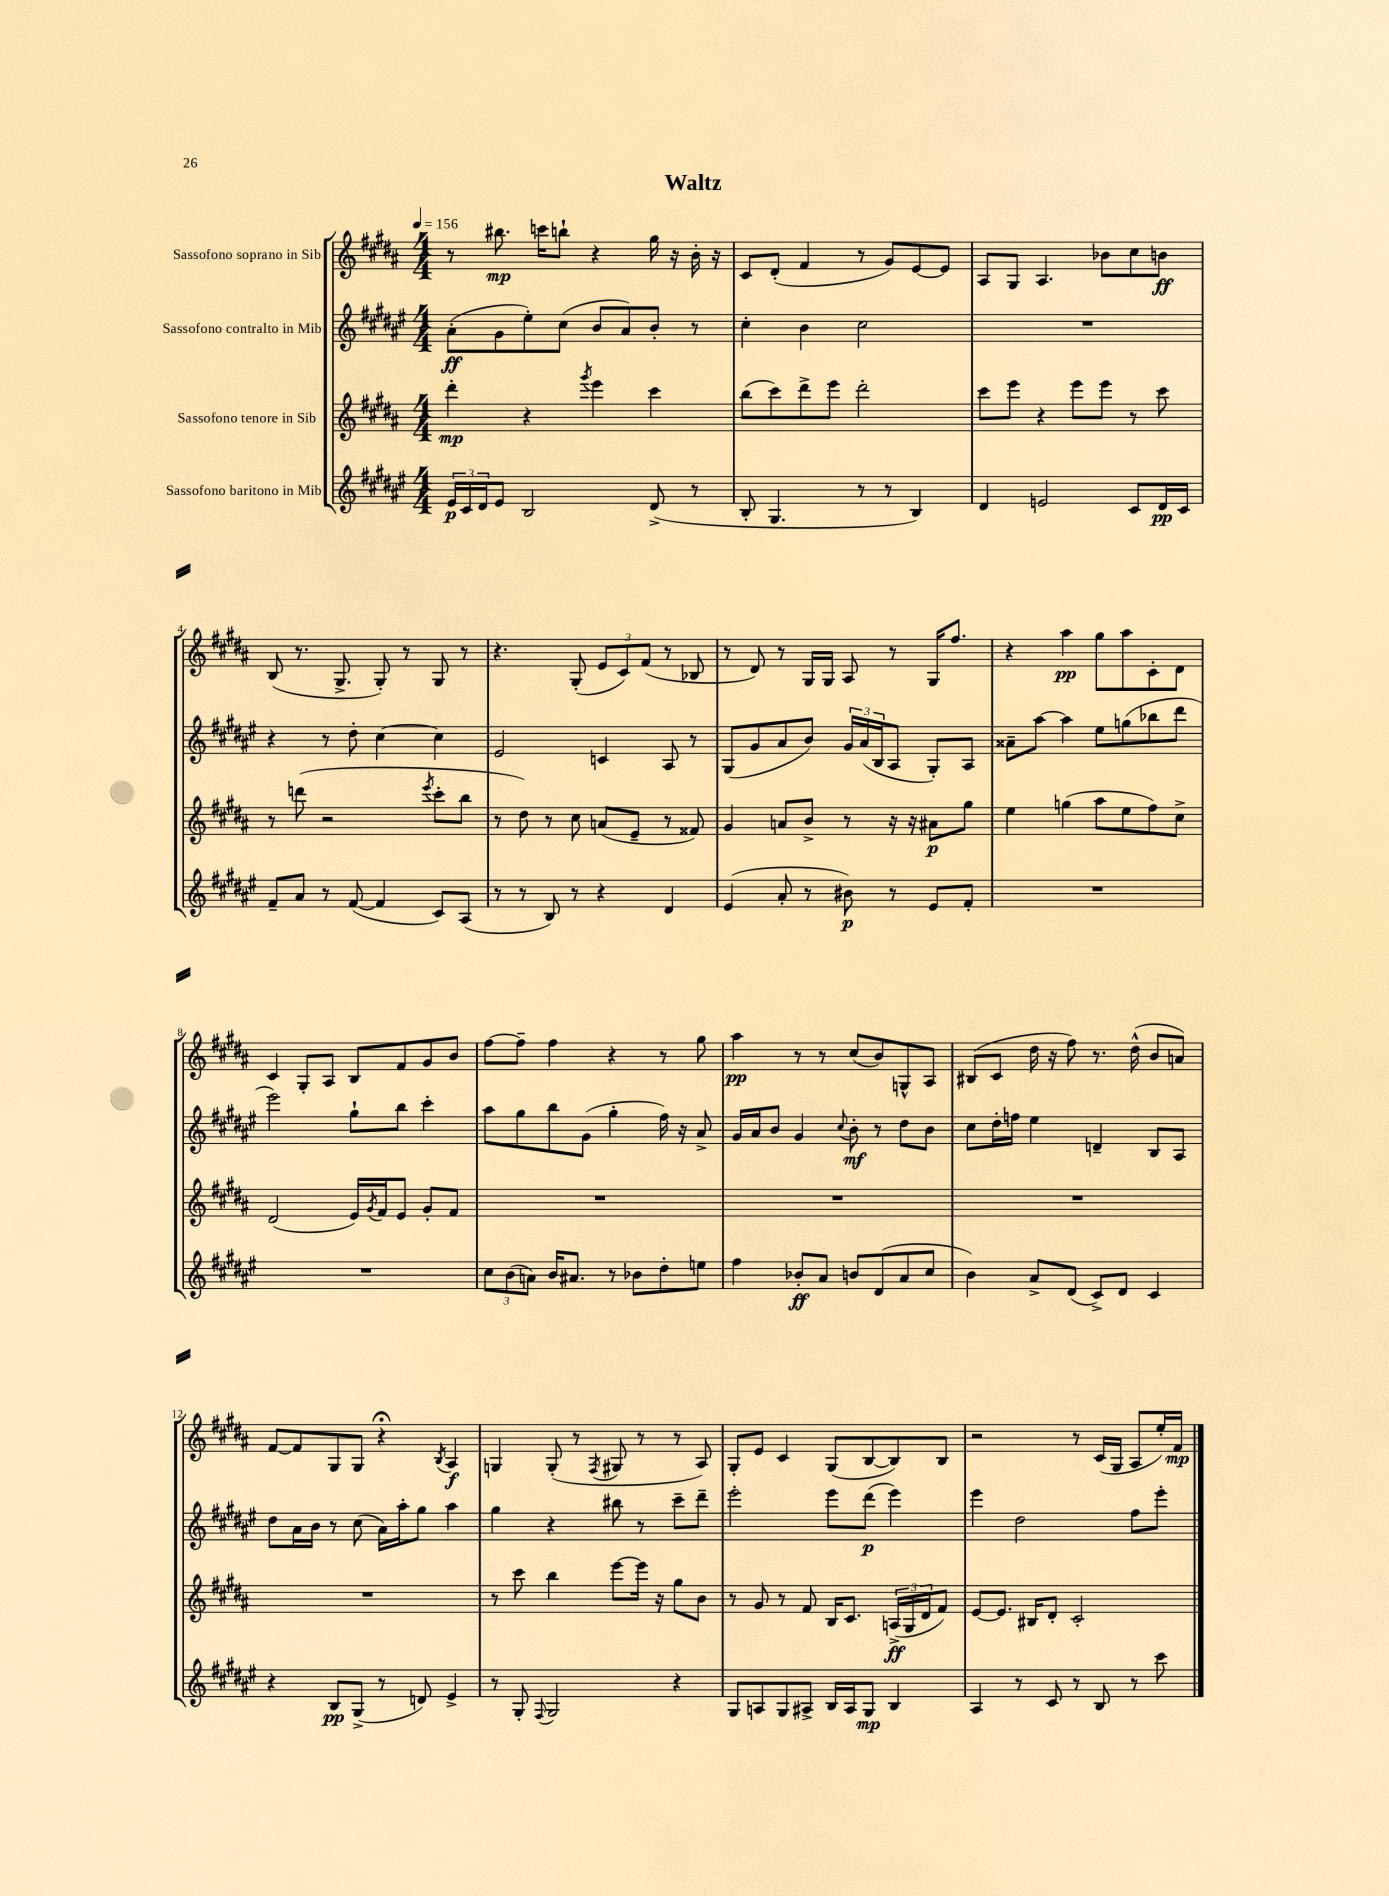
\header { title = "Waltz" }
<<
\new StaffGroup <<
\new Staff = "s0" \with { instrumentName = "Sassofono soprano in Sib" } {
    \clef treble \key b \major \numericTimeSignature \time 4/4 \tempo 4 = 156
    r8 bis''8.\mp c'''16 b''8-! r4 gis''16 r16 b'16-. r16 |
    cis'8 dis'8-.( fis'4 r8 gis'8) e'8~ e'8 |
    ais8 gis8 ais4. bes'8 cis''8 b'8\ff |
    b8( r8. gis8.-> gis8-.) r8 gis8 r8 |
    r4. gis8-.( \tuplet 3/2 { e'8 cis'8) fis'8( } r8 bes8 |
    r8 dis'8) r8 gis16 gis16 ais8 r8 gis16 fis''8. |
    r4 ais''4\pp gis''8 ais''8 cis'8-. dis'8 |
    cis'4 gis8-. ais8 b8 fis'8 gis'8 b'8 |
    fis''8~ fis''8-- fis''4 r4 r8 gis''8 |
    ais''4\pp r8 r8 cis''8( b'8) g8-^ ais8 |
    bis8( cis'8 dis''16 r16 fis''8) r8. dis''16-^( b'8 a'8) |
    fis'8~ fis'8 gis8 gis8 r4\fermata \acciaccatura { b8 } ais4\f |
    g4 g8-.( r8 \acciaccatura { fis8 } gis8 r8 r8 ais8) |
    gis8-. e'8 cis'4 gis8( b8~ b8) b8 |
    r2 r8 cis'16( gis16 ais8 e''16-.) fis'16\mp \bar "|." |
}
\new Staff = "s1" \with { instrumentName = "Sassofono contralto in Mib" } {
    \clef treble \key fis \major \numericTimeSignature \time 4/4
    ais'8-.\ff( gis'8 eis''8-.) cis''8( b'8 ais'8) b'8-. r8 |
    cis''4-. b'4 cis''2 |
    R1 |
    r4 r8 dis''8-. cis''4~ cis''4 |
    eis'2 c'4 ais8 r8 |
    gis8( gis'8 ais'8 b'8) \tuplet 3/2 { gis'16 ais'16( b16 } ais8 gis8-.) ais8 |
    aisis'8-- ais''8~ ais''4 eis''8 g''8( bes''8 dis'''8 |
    eis'''2) gis''8-! b''8 cis'''4-. |
    ais''8 gis''8 b''8 gis'8( gis''4-. fis''16) r16 ais'8-> |
    gis'16 ais'16 b'8 gis'4 \appoggiatura { cis''8 } b'8-.\mf r8 dis''8 b'8 |
    cis''8 dis''16-. f''16 eis''4 d'4-- b8 ais8 |
    dis''8 ais'16 b'16 r8 cis''8( ais'16) ais''16-. gis''8 ais''4 |
    gis''4 r4 bis''8 r8 cis'''8-- dis'''8-- |
    eis'''2-. eis'''8 dis'''8\p( eis'''4) |
    eis'''4 dis''2 fis''8 eis'''8-. \bar "|." |
}
\new Staff = "s2" \with { instrumentName = "Sassofono tenore in Sib" } {
    \clef treble \key b \major \numericTimeSignature \time 4/4
    dis'''4-.\mp r4 \acciaccatura { gis'''8 } e'''4 cis'''4 |
    b''8( cis'''8) dis'''8-> e'''8 dis'''2-. |
    cis'''8 e'''8 r4 e'''8 e'''8 r8 cis'''8 |
    r8 d'''8( r2 \acciaccatura { e'''8 } cis'''8-. b''8 |
    r8 dis''8) r8 cis''8 a'8( e'8-- r8 fisis'8) |
    gis'4 a'8 b'8-> r8 r16 r16 ais'8\p gis''8 |
    e''4 g''4( ais''8 e''8 fis''8) cis''8-> |
    dis'2( e'16) \acciaccatura { gis'8 } fis'16 e'8 gis'8-. fis'8 |
    R1 |
    R1 |
    R1 |
    R1 |
    r8 cis'''8 b''4 e'''8~ e'''16 r16 gis''8 b'8 |
    r8 gis'8 r8 fis'8 b16 cis'8. \tuplet 3/2 { a16->\ff( gis16 dis'16 } fis'8) |
    e'8~ e'8. bis16 dis'8-. cis'2-. \bar "|." |
}
\new Staff = "s3" \with { instrumentName = "Sassofono baritono in Mib" } {
    \clef treble \key fis \major \numericTimeSignature \time 4/4
    \tuplet 3/2 { eis'16\p cis'16 dis'16 } eis'8 b2 dis'8->( r8 |
    b8-. gis4. r8 r8 b4) |
    dis'4 e'2 cis'8 dis'16\pp cis'16 |
    fis'8-- ais'8 r8 fis'8~( fis'4 cis'8) ais8( |
    r8 r8 b8) r8 r4 dis'4 |
    eis'4( ais'8-. r8 bis'8\p) r8 eis'8 fis'8-. |
    R1 |
    R1 |
    \tuplet 3/2 { cis''8 b'8( a'8) } b'16 ais'8. r8 bes'8 dis''8-. e''8 |
    fis''4 bes'8-.\ff ais'8 b'8 dis'8( ais'8 cis''8 |
    b'4) ais'8-> dis'8( cis'8->) dis'8 cis'4 |
    r4 b8\pp gis8->( r8 d'8) eis'4-> |
    r8 gis8-. \appoggiatura { fis8 } gis2 r4 |
    gis8 a8 gis8 ais8-> b16 ais16 gis8\mp b4 |
    ais4 r8 cis'8 r8 b8 r8 cis'''8 \bar "|." |
}
>>
>>
